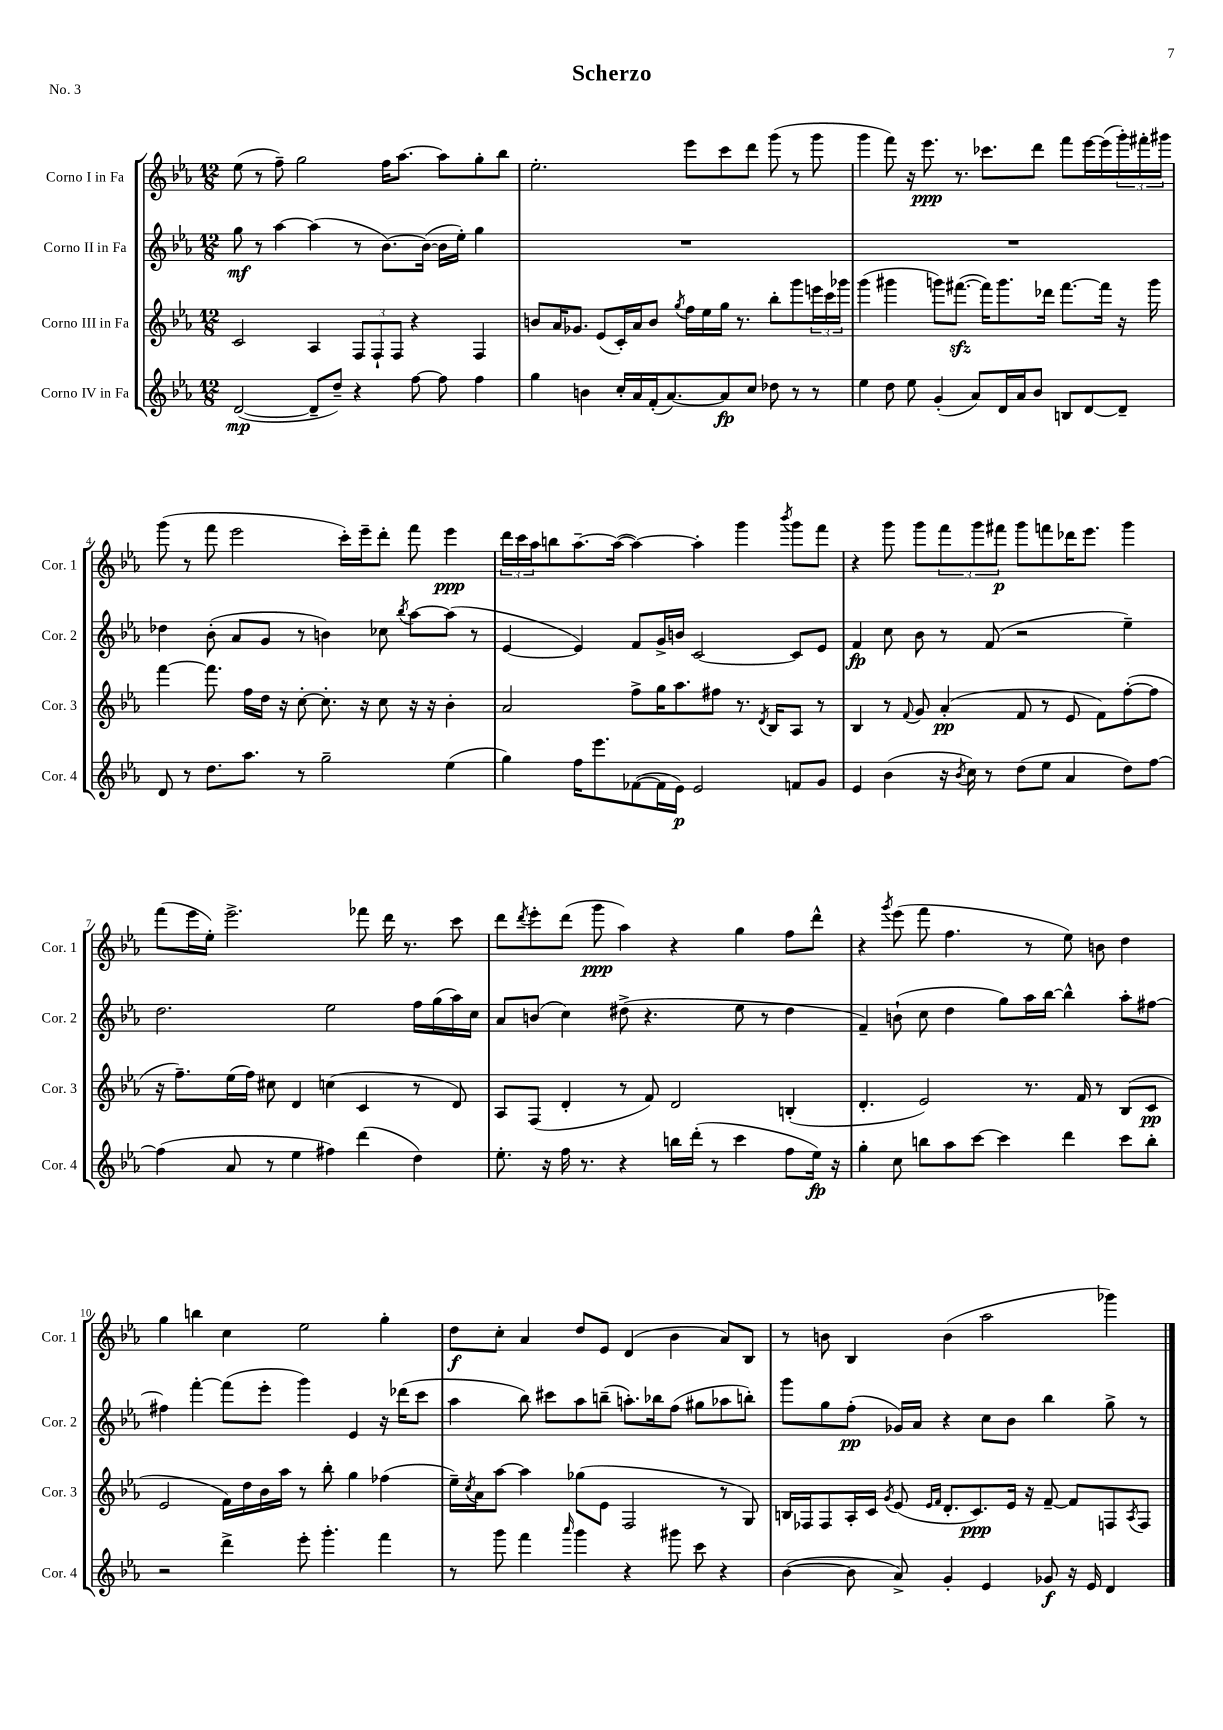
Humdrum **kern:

**kern	**dynam	**kern	**dynam	**kern	**dynam	**kern	**dynam
*part4	*part4	*part3	*part3	*part2	*part2	*part1	*part1
*staff4	*staff4	*staff3	*staff3	*staff2	*staff2	*staff1	*staff1
*I"Corno IV in Fa	*	*I"Corno III in Fa	*	*I"Corno II in Fa	*	*I"Corno I in Fa	*
*I'Cor. 4	*	*I'Cor. 3	*	*I'Cor. 2	*	*I'Cor. 1	*
*clefG2	*	*clefG2	*	*clefG2	*	*clefG2	*
*k[b-e-a-]	*	*k[b-e-a-]	*	*k[b-e-a-]	*	*k[b-e-a-]	*
*M12/8	*	*M12/8	*	*M12/8	*	*M12/8	*
=1	=1	=1	=1	=1	=1	=1	=1
([2d/	mp	2c/	.	8gg\	mf	(8ee-\	.
.	.	.	.	8r	.	8r	.
.	.	.	.	[4aa-\	.	8ff~\)	.
.	.	.	.	.	.	2gg\	.
8d~/L]	.	4A-/	.	(4aa-\]	.	.	.
8dd~/J)	.	.	.	.	.	.	.
4r	.	12F/L	.	8r	.	.	.
.	.	12F`/	.	.	.	.	.
.	.	.	.	[8.b-\L)	.	16ff\KL	.
.	.	12F/J	.	.	.	.	.
.	.	.	.	.	.	[8.aa-\J	.
[8ff\	.	4r	.	.	.	.	.
.	.	.	.	(16b-\Jk_	.	.	.
8ff\]	.	.	.	16b-\LL]	.	8aa-\L]	.
.	.	.	.	16ee-'\JJ)	.	.	.
4ff\	.	4F/	.	4gg\	.	8gg'\	.
.	.	.	.	.	.	8bb-\J	.
=2	=2	=2	=2	=2	=2	=2	=2
4gg\	.	8bn/L	.	1.r	.	2.ee-'\	.
.	.	16a-/K	.	.	.	.	.
.	.	8.g-X/J	.	.	.	.	.
4bn\	.	.	.	.	.	.	.
.	.	(8e-/L	.	.	.	.	.
16cc'/LL	.	16c'/L)	.	.	.	.	.
16a-/	.	16a-/J	.	.	.	.	.
(16f'/J	.	8b/J	.	.	.	.	.
[8.a-/)	.	.	.	.	.	.	.
.	.	8qgg/	.	.	.	.	.
.	.	16ff\LL	.	.	.	8eee-\L	.
.	.	16ee-\	.	.	.	.	.
8a-/]	fp	16gg\JJ	.	.	.	8ccc\	.
.	.	8.r	.	.	.	.	.
8cc/J	.	.	.	.	.	8ddd\J	.
8dd-X\	.	8bb-'\L	.	.	.	(8ggg\	.
8r	.	8ggg\	.	.	.	8r	.
8r	.	24eeen\L	.	.	.	8ggg\	.
.	.	24ccc\	.	.	.	.	.
.	.	24ggg-X\JJ	.	.	.	.	.
=3	=3	=3	=3	=3	=3	=3	=3
4ee-\	.	(4ggg\	.	1.r	.	4ggg\	.
8dd\	.	4ggg#X\	.	.	.	8fff\)	.
8ee-\	.	.	.	.	.	16r	.
.	.	.	.	.	.	8.eee-\	ppp
(4g'/	.	8gggn\L)	.	.	.	.	.
.	.	([8.fff#Xzz\J	.	.	.	8.r	.
8a-/L)	.	.	.	.	.	.	.
.	.	16fff#\KL])	.	.	.	8.ccc-X\L	.
16d/L	.	8.ggg\	.	.	.	.	.
16a-/J	.	.	.	.	.	.	.
8b-/J	.	.	.	.	.	8ddd\J	.
.	.	16ddd-X\Jk	.	.	.	.	.
8Bn/L	.	[8.fff#\L	.	.	.	8fff\L	.
[8d/	.	.	.	.	.	[16eee-\L	.
.	.	16fff#\Jk]	.	.	.	(16eee-\]	.
8d~/J]	.	16r	.	.	.	24ggg'\)	.
.	.	.	.	.	.	24fff#X'\	.
.	.	16ggg\	.	.	.	.	.
.	.	.	.	.	.	24ggg#X\JJ	.
!!LO:LB:g=z
=4	=4	=4	=4	=4	=4	=4	=4
8d/	.	[4fff\	.	4dd-X\	.	(8ggg\	.
8r	.	.	.	.	.	8r	.
8.dd\L	.	8.fff\]	.	(8b-'\	.	8fff\	.
.	.	.	.	8a-/L	.	2eee-\	.
8.aa-\J	.	16ff\LL	.	.	.	.	.
.	.	16dd\JJ	.	8g/J	.	.	.
.	.	16r	.	.	.	.	.
8r	.	[8cc'\	.	8r	.	.	.
2gg~\	.	8.cc'\]	.	4bn\)	.	.	.
.	.	.	.	.	.	16ccc'\LL)	.
.	.	16r	.	.	.	16eee-~\J	.
.	.	8cc\	.	8cc-X\	.	8ddd'\J	.
.	.	.	.	8qbb-/	.	.	.
.	.	16r	.	[8aa-\L	.	8fff\	.
.	.	16r	.	.	.	.	.
(4ee-\	.	4b-'\	.	(8aa-\J]	.	4eee-\	ppp
.	.	.	.	8r	.	.	.
=5	=5	=5	=5	=5	=5	=5	=5
4gg\)	.	2a-/	.	[4e-/	.	24ddd\LL	.
.	.	.	.	.	.	24ccc\	.
.	.	.	.	.	.	24aa-\J	.
.	.	.	.	.	.	8bbn\	.
16ff\KL	.	.	.	4e-/])	.	[8.aa-~\	.
8.eee-\	.	.	.	.	.	.	.
.	.	.	.	.	.	(16aa-\Jk_	.
([8f-X\	.	8ff^\L	.	8f/L	.	4aa-\_)	.
16f-\L]	.	16gg\K	.	16g^/L	.	.	.
16e-\JJ)	p	8.aa-\	.	16bn/JJ	.	.	.
2e-/	.	.	.	[2c/	.	4aa-'\]	.
.	.	8ff#X\J	.	.	.	.	.
.	.	8.r	.	.	.	4ggg\	.
.	.	8qd/	.	.	.	.	.
.	.	16B-/KL	.	.	.	.	.
.	.	.	.	.	.	8qbbb-/	.
8fn/L	.	8A-/J	.	8c/L]	.	8ggg\L	.
8g/J	.	8r	.	8e-/J	.	8fff\J	.
=6	=6	=6	=6	=6	=6	=6	=6
4e-/	.	4B-/	.	4f/	fp	4r	.
(4b-\	.	8r	.	8cc\	.	8ggg\	.
.	.	8qqf/	.	.	.	.	.
.	.	8g/	.	8b-\	.	8ggg\L	.
16r	.	(4a-'/	pp	8r	.	12fff\	.
8qb-/	.	.	.	.	.	.	.
16cc\)	.	.	.	.	.	.	.
.	.	.	.	.	.	12ggg\	.
8r	.	.	.	(8f/	.	.	.
.	.	.	.	.	.	12fff#X\J	p
(8dd\L	.	8f/	.	2r	.	8ggg\L	.
8ee-\J	.	8r	.	.	.	8fffn\	.
4a-/	.	8e-/	.	.	.	16ddd-X\K	.
.	.	.	.	.	.	8.eee-\J	.
.	.	8f\L)	.	.	.	.	.
8dd\L)	.	([8ff'\	.	4ee-~\)	.	4ggg\	.
[8ff\J	.	8ff\J]	.	.	.	.	.
!!LO:LB:g=z
=7	=7	=7	=7	=7	=7	=7	=7
(4ff\]	.	16r	.	2.dd\	.	(8fff\L	.
.	.	8.ff~\L)	.	.	.	.	.
.	.	.	.	.	.	16eee-\L	.
.	.	.	.	.	.	16ee-'\JJ)	.
8a-/	.	(16ee-\L	.	.	.	2.eee-^\	.
.	.	16ff\JJ)	.	.	.	.	.
8r	.	8cc#X\	.	.	.	.	.
4ee-\	.	4d/	.	.	.	.	.
4ff#X\)	.	(4ccn\	.	2ee-\	.	.	.
(4ddd\	.	4c/	.	.	.	8fff-X\	.
.	.	.	.	.	.	16ddd\	.
.	.	.	.	.	.	8.r	.
4dd\)	.	8r	.	16ff\LL	.	.	.
.	.	.	.	(16gg\	.	.	.
.	.	8d/)	.	16aa-\)	.	8ccc\	.
.	.	.	.	16cc\JJ	.	.	.
=8	=8	=8	=8	=8	=8	=8	=8
8.ee-'\	.	8A-/L	.	8a-/L	.	8ddd\L	.
.	.	.	.	.	.	8qddd/	.
.	.	(8F/J	.	(8bn/J	.	8eee-'\	.
16r	.	.	.	.	.	.	.
16ff\	.	4d'/	.	4cc\)	.	(8ddd\J	.
8.r	.	.	.	.	.	.	.
.	.	.	.	.	.	8ggg\	ppp
4r	.	8r	.	(8dd#X^\	.	4aa-\)	.
.	.	8f/)	.	4.r	.	.	.
16bbn\LL	.	2d/	.	.	.	4r	.
(16ddd'\JJ	.	.	.	.	.	.	.
8r	.	.	.	.	.	.	.
4ccc\	.	.	.	8ee-\	.	4gg\	.
.	.	.	.	8r	.	.	.
8ff\L	.	(4Bn'/	.	4dd#\	.	8ff\L	.
16ee-\Jk)	fp	.	.	.	.	8ddd^^\J	.
16r	.	.	.	.	.	.	.
=9	=9	=9	=9	=9	=9	=9	=9
4gg'\	.	4.d'/	.	4f~/)	.	4r	.
.	.	.	.	.	.	8qggg/	.
8cc\	.	.	.	(8bn`\	.	(8eee-\	.
8bbn\L	.	2e-/)	.	8cc\	.	8fff\	.
8aa-\	.	.	.	4dd\	.	4.ff\	.
[8ccc\J	.	.	.	.	.	.	.
4ccc\]	.	.	.	8gg\L)	.	.	.
.	.	8.r	.	16aa-\L	.	8r	.
.	.	.	.	[16bb-\JJ	.	.	.
4ddd\	.	.	.	4bb-^^\]	.	8ee-\)	.
.	.	16f/	.	.	.	.	.
.	.	8r	.	.	.	8bn\	.
8ccc\L	.	(8B-/L	.	8aa-'\L	.	4dd\	.
8bb'\J	.	8c/J	pp	[8ff#X\J	.	.	.
!!LO:LB:g=z
=10	=10	=10	=10	=10	=10	=10	=10
2r	.	2e-/	.	4ff#X\]	.	4gg\	.
.	.	.	.	[4fff'\	.	4bbn\	.
4ddd^\	.	16f\LL)	.	(8fff\L]	.	4cc\	.
.	.	16dd\	.	.	.	.	.
.	.	16b-\	.	8eee-'\J	.	.	.
.	.	16aa-\JJ	.	.	.	.	.
8eee-'\	.	8r	.	4ggg\)	.	2ee-\	.
4.ggg'\	.	8bb-'\	.	.	.	.	.
.	.	4gg\	.	4e-/	.	.	.
4fff\	.	(4ff-X\	.	16r	.	4gg'\	.
.	.	.	.	(16ddd-X\KL	.	.	.
.	.	.	.	8ccc\J	.	.	.
=11	=11	=11	=11	=11	=11	=11	=11
8r	.	16ee-~\LL)	.	4aa-\	.	8dd\L	f
.	.	8qcc/	.	.	.	.	.
.	.	16a-\J	.	.	.	.	.
8ggg\	.	[8aa-\J	.	.	.	8cc'\J	.
4fff\	.	4aa-\]	.	8bb-\)	.	4a-/	.
.	.	.	.	8ccc#X\L	.	.	.
16qqaaa-/	.	.	.	.	.	.	.
4ggg\	.	(8gg-X\L	.	8aa-\	.	8dd/L	.
.	.	8e-\J	.	(8bbn~\J	.	8e-/J	.
4r	.	2F/	.	8.aan'\L)	.	(4d/	.
.	.	.	.	16bb-X\k	.	.	.
8ggg#X\	.	.	.	(8ff\J	.	4b-\	.
8ccc\	.	.	.	8gg#X\L	.	.	.
4r	.	8r	.	8aa-X\	.	8a-/L)	.
.	.	8G/)	.	8bbn'\J)	.	8B-/J	.
=12	=12	=12	=12	=12	=12	=12	=12
([4b-\	.	16Bn/LL	.	8ggg\L	.	8r	.
.	.	16F-X/J	.	.	.	.	.
.	.	8F-/	.	8gg\	.	8bn\	.
8b-\]	.	16A-'/L	.	(8ff'\J	pp	4B-/	.
.	.	16c/JJ	.	.	.	.	.
.	.	8qg/	.	.	.	.	.
8a-^/)	.	(8e-/	.	16g-X/LL)	.	.	.
.	.	.	.	16a-/JJ	.	.	.
.	.	16qqe-/LL	.	.	.	.	.
.	.	16qqf/JJ	.	.	.	.	.
4g'/	.	8.d'/L	.	4r	.	(4b\	.
.	.	8.c/)	ppp	.	.	.	.
4e-/	.	.	.	8cc\L	.	2aa-\	.
.	.	16e-/Jk	.	8b-\J	.	.	.
.	.	16r	.	.	.	.	.
8g-X/	f	[8f~/	.	4bb-\	.	.	.
16r	.	8f/L]	.	.	.	.	.
16e-/	.	.	.	.	.	.	.
4d/	.	8Fn/	.	8gg^\	.	4ggg-X\)	.
.	.	8qA-/	.	.	.	.	.
.	.	8F/J	.	8r	.	.	.
==	==	==	==	==	==	==	==
*-	*-	*-	*-	*-	*-	*-	*-
